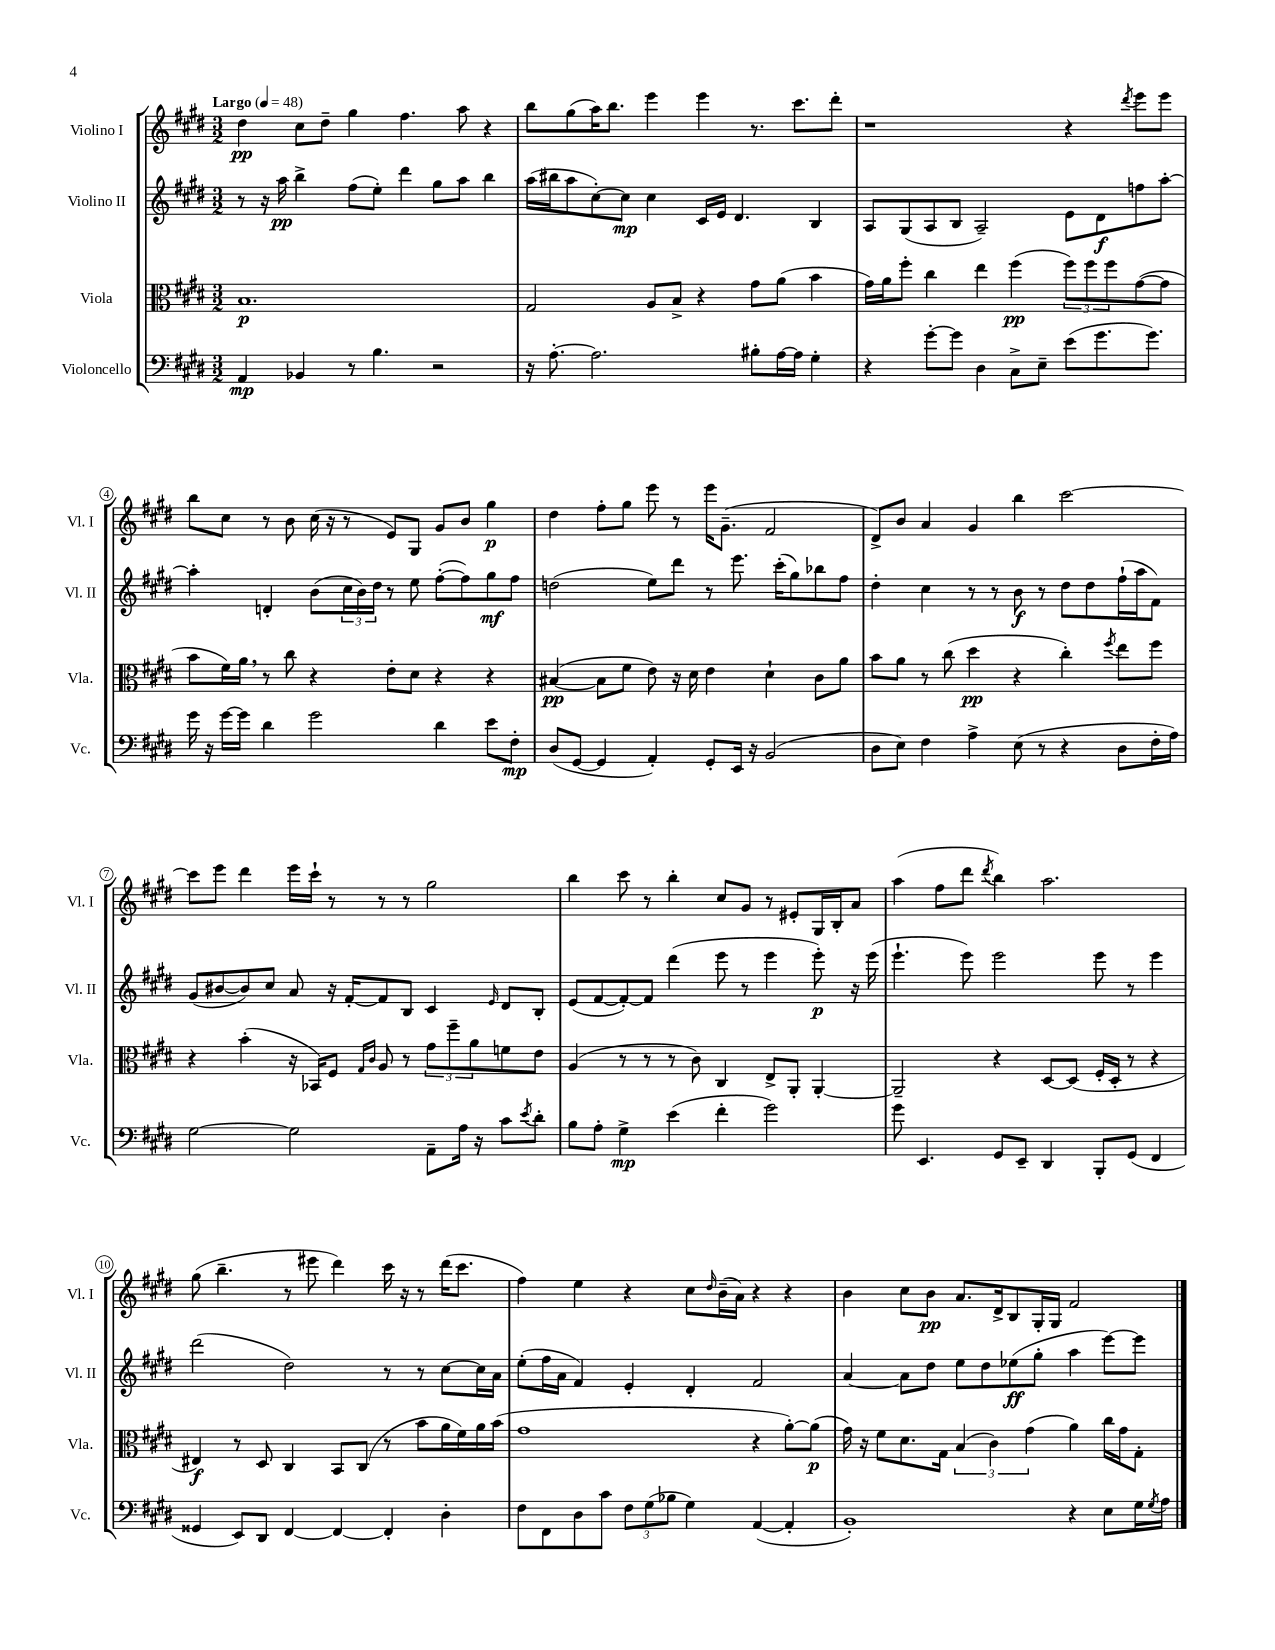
<<
\new StaffGroup <<
\new Staff = "s0" \with { instrumentName = "Violino I" shortInstrumentName = "Vl. I" } {
    \clef treble \key e \major \numericTimeSignature \time 3/2 \tempo "Largo" 4 = 48
    dis''4\pp cis''8 dis''8-- gis''4 fis''4. a''8 r4 |
    b''8 gis''8( a''16) b''8. e'''4 e'''4 r8. cis'''8. dis'''8-. |
    r1 r4 \acciaccatura { dis'''8 } e'''8 e'''8 |
    b''8 cis''8 r8 b'8 cis''16( r16 r8 e'8) gis8 gis'8 b'8 gis''4\p |
    dis''4 fis''8-. gis''8 e'''8 r8 e'''16 gis'8.--( fis'2 |
    dis'8->) b'8 a'4 gis'4 b''4 cis'''2~ |
    cis'''8 e'''8 dis'''4 e'''16 cis'''16-! r8 r8 r8 gis''2 |
    b''4 cis'''8 r8 b''4-. cis''8 gis'8 r8 eis'8-. gis16 b16-. a'8 |
    a''4( fis''8 dis'''8 \acciaccatura { dis'''8 } b''4) a''2. |
    gis''8( b''4.-- r8 eis'''8 dis'''4) cis'''16 r16 r8 dis'''16( cis'''8. |
    fis''4) e''4 r4 cis''8 \grace { dis''16 } b'16--( a'16) r4 r4 |
    b'4 cis''8 b'8\pp a'8. dis'16-> b8 gis16-. gis16 fis'2 \bar "|." |
}
\new Staff = "s1" \with { instrumentName = "Violino II" shortInstrumentName = "Vl. II" } {
    \clef treble \key e \major \numericTimeSignature \time 3/2
    r8 r16 a''16\pp b''4-> fis''8( e''8-.) dis'''4 gis''8 a''8 b''4 |
    a''16( bis''16 a''8 cis''8~-.) cis''8\mp cis''4 cis'16 e'16 dis'4. b4 |
    a8 gis8( a8 b8 a2--) e'8 dis'8\f f''8 a''8~-. |
    a''4-. d'4-. b'8( \tuplet 3/2 { cis''16 b'16) dis''16 } r8 e''8 fis''8~-.( fis''8) gis''8\mf fis''8 |
    d''2( e''8) dis'''8 r8 e'''8. cis'''16-.( gis''8) bes''8 fis''8 |
    dis''4-. cis''4 r8 r8 b'8\f r8 dis''8 dis''8 fis''16-!( a''16 fis'8) |
    gis'8( bis'8~ bis'8) cis''8 a'8 r16 fis'16~-. fis'8 b8 cis'4 \grace { e'16 } dis'8 b8-. |
    e'8( fis'8~ fis'8~-.) fis'8 dis'''4( e'''8 r8 e'''4 e'''8-.\p) r16 e'''16( |
    e'''4.-! e'''8) e'''2 e'''8 r8 e'''4 |
    dis'''2( dis''2) r8 r8 cis''8~ cis''16 a'16 |
    e''8-.( fis''16 a'16 fis'4) e'4-. dis'4-. fis'2 |
    a'4~ a'8 dis''8 e''8 dis''8 ees''8\ff( gis''8-. a''4 e'''8~) e'''8 \bar "|." |
}
\new Staff = "s2" \with { instrumentName = "Viola" shortInstrumentName = "Vla." } {
    \clef alto \key e \major \numericTimeSignature \time 3/2
    b1.\p |
    gis2 a8 b8-> r4 gis'8 a'8( b'4 |
    gis'16) a'16 fis''8-. cis''4 e''4 fis''4\pp( \tuplet 3/2 { fis''8) fis''8 fis''8 } gis'8~( gis'8 |
    b'8 fis'16) a'16 \breathe r8 cis''8 r4 e'8-. dis'8 r4 r4 |
    bis4~\pp( bis8 fis'8 e'8) r16 dis'16 e'4 dis'4-! cis'8 a'8 |
    b'8 a'8 r8 cis''8( dis''4\pp r4 cis''4-.) \acciaccatura { fis''8 } e''8 fis''8 |
    r4 b'4-.( r16 bes,16) fis8 \grace { gis16 cis'16 } a8 r8 \tuplet 3/2 { gis'8 fis''8-- a'8 } f'8 e'8 |
    a4( r8 r8 r8 cis'8) cis4 e8-> a,8-. a,4~-. |
    a,2-- r4 dis8~ dis8( fis16-. dis16-. r8 r4 |
    eis4\f) r8 dis8 cis4 b,8 cis8( r8 b'8 a'16 fis'16) a'16 b'16( |
    gis'1 r4 a'8~-.) a'8\p( |
    gis'16) r16 fis'8 dis'8. gis16 \tuplet 3/2 { b4( cis'4) gis'4( } a'4) cis''16 gis'16 gis8-. \bar "|." |
}
\new Staff = "s3" \with { instrumentName = "Violoncello" shortInstrumentName = "Vc." } {
    \clef bass \key e \major \numericTimeSignature \time 3/2
    a,4\mp bes,4 r8 b4. r2 |
    r16 a8.~-. a2. bis8-. a16~ a16 gis4-. |
    r4 gis'8~-. gis'8 dis4 cis8-> e8-- e'8( gis'8. gis'8.) |
    gis'16 r16 gis'16~ gis'16 dis'4 gis'2 dis'4 e'8 fis8-.\mp |
    dis8( gis,8~ gis,4 a,4-.) gis,8-. e,16 r16 b,2( |
    dis8 e8) fis4 a4-> e8( r8 r4 dis8 fis16-. a16) |
    gis2~ gis2 a,8-- a16 r16 cis'8 \acciaccatura { e'8 } dis'8-. |
    b8 a8-. gis4->\mp e'4( fis'4-. gis'2) |
    gis'8 e,4. gis,8 e,8-- dis,4 b,,8-. gis,8( fis,4 |
    gisis,4 e,8) dis,8 fis,4~ fis,4~ fis,4-. dis4-. |
    fis8 fis,8 dis8 cis'8 \tuplet 3/2 { fis8 gis8( bes8 } gis4) a,4~( a,4-. |
    b,1-.) r4 e8 gis16 \acciaccatura { gis8 } a16 \bar "|." |
}
>>
>>
\layout { \context { \Score \override BarNumber.stencil = #(make-stencil-circler 0.1 0.3 ly:text-interface::print) } }
